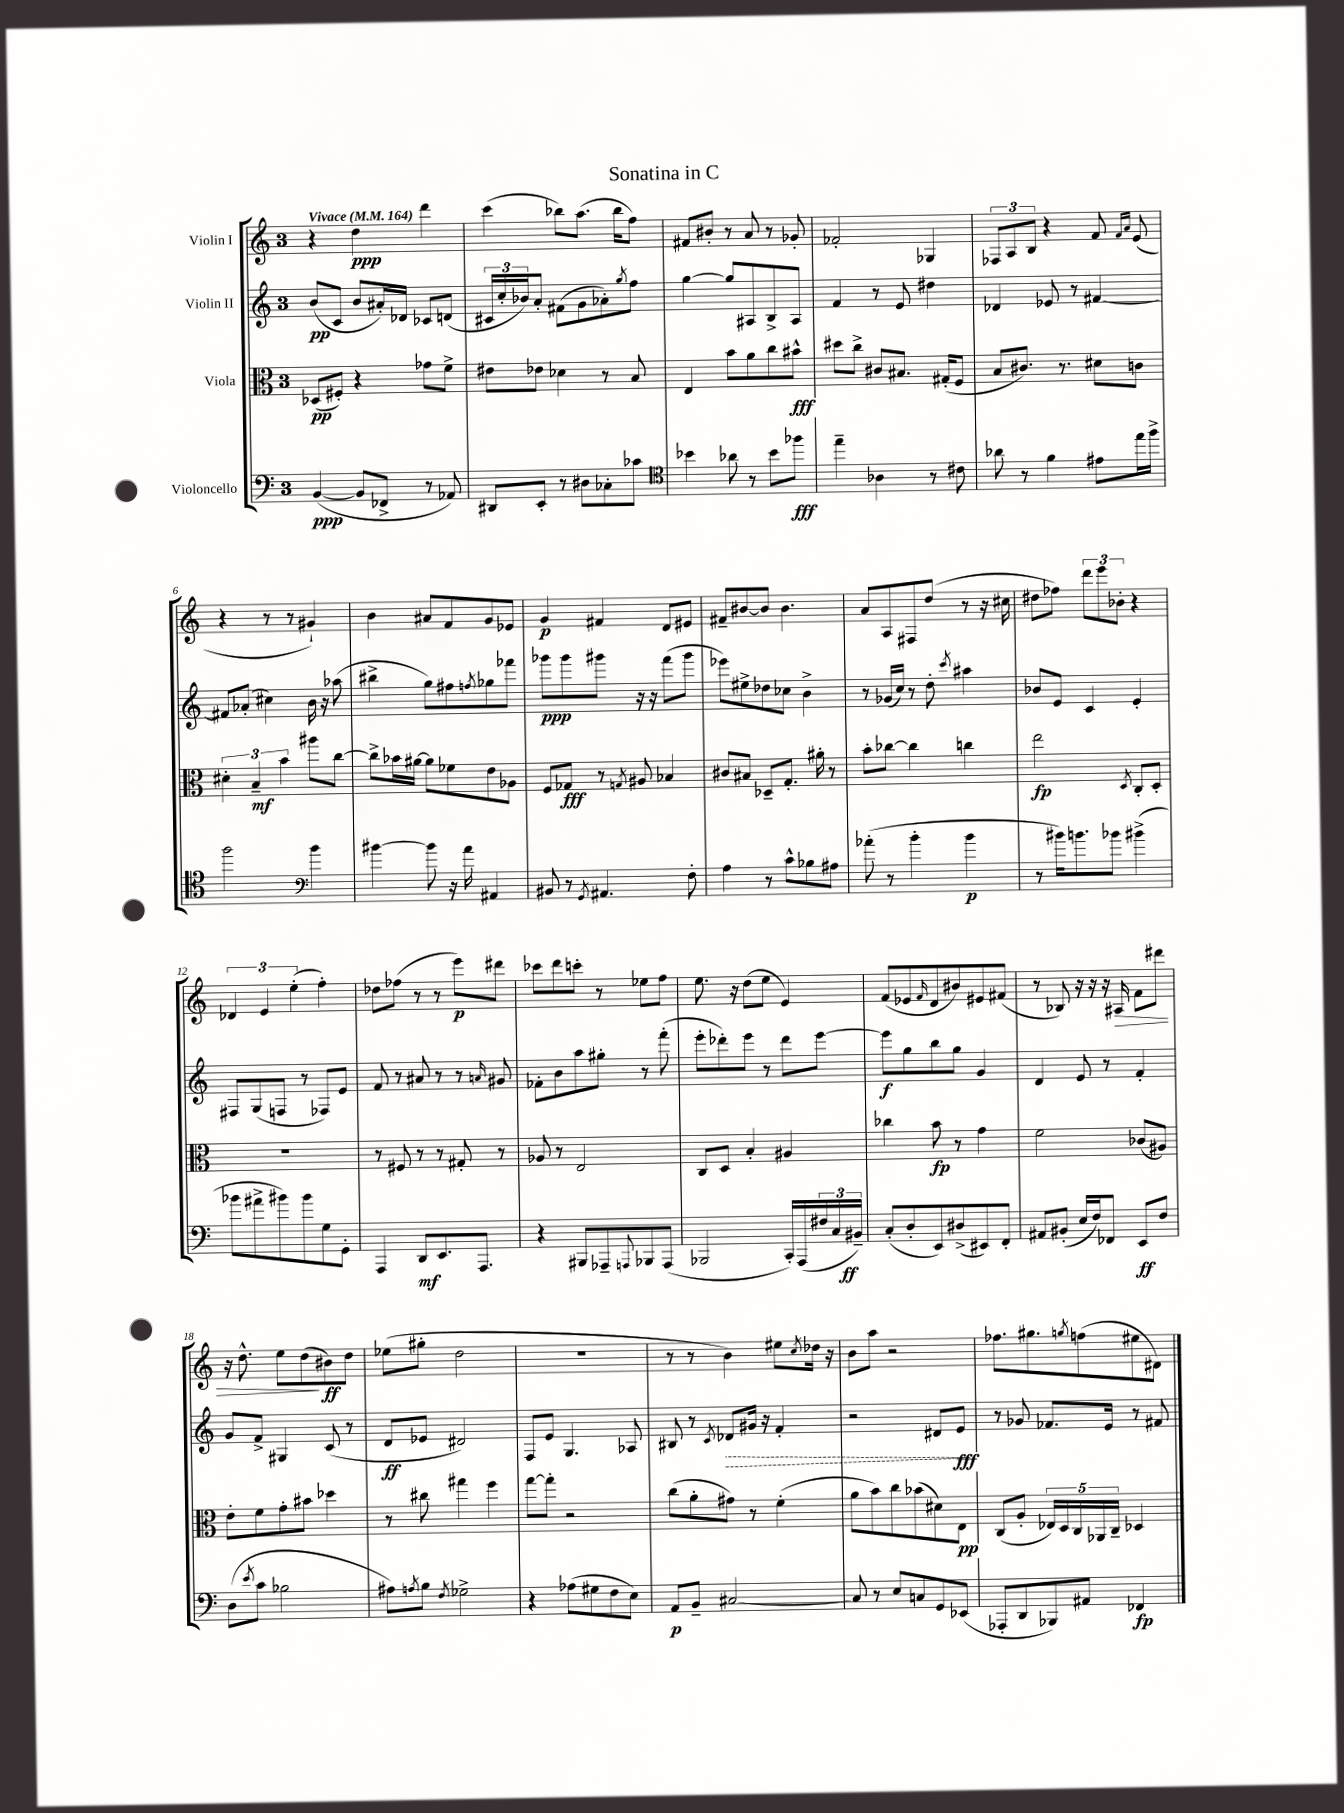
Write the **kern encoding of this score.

**kern	**kern	**kern	**kern
*staff4	*staff3	*staff2	*staff1
*clefF4	*clefC3	*clefG2	*clefG2
*k[]	*k[]	*k[]	*k[]
*M3/4	*M3/4	*M3/4	*M3/4
*MM164	*MM164	*MM164	*MM164
([4BB	(8D-	(8b	4r
.	8F#')	8c	.
8BB]	4r	8b	4dd
8FF-^	.	16a#')	.
.	.	16d-	.
8r	8g-	8c-	4ddd
8AA-)	8f^	(8d	.
=	=	=	=
8DD#	8e#	24c#	(4ccc
.	.	24cc'	.
.	.	24b-)	.
8EE'	8e-	8a'	.
8r	4d-	(8f#	8bb-)
8D#	.	8g	(8.aa
8C-'	8r	8a-')	.
.	.	.	16bb-
.	.	8qgg	.
8c-	8B	8ff	8ff)
=	=	=	=
*clefC4	*	*	*
4b-	4E	[4gg	8f#
.	.	.	8b#'
8a-	8b	8gg]	8r
8r	8a	8A#	8a
8b-	8cc	8B^	8r
8ff-	8b#^^	8A#	8g-'
=	=	=	=
4ee~	8dd#	4f	2f-'
.	8cc^	.	.
4A-	8c#	8r	.
.	8.B#	8e	.
8r	.	4dd#	4G-
.	(16G#'	.	.
8c#	8F	.	.
=	=	=	=
8a-	8B	4d-	12F-
.	.	.	12A
8r	8.c#)	.	.
.	.	.	12B
4f	.	8e-	4r
.	8.r	.	.
.	.	8r	.
8e#	8d#	[4f#	8f
.	.	.	16qqf
.	.	.	16qqa
16ee	8c	.	(8e
16ff^	.	.	.
=	=	=	=
2ff	6d#'	8f#]	4r
.	.	(8a-'	.
.	6B~	.	.
.	.	4cc#)	8r
.	6b	.	.
.	.	.	8r
*clefF4	*	*	*
4b	8aa#	16b	4g#`)
.	.	16r	.
.	[8cc	(8aa-	.
=	=	=	=
[4b#	8cc^]	4bb#^	4b
.	16b-	.	.
.	[16a#	.	.
8b#]	8a#]	8gg)	8a#
16r	8f-	8ff#	8f
16a	.	.	.
.	.	8qff	.
4AA#	8e	8gg-	8g
.	8A-	8fff-	8e-
=	=	=	=
8BB#	8F	8ggg-	4g
8r	8G-	8ggg-	.
8qGG	.	.	.
4.AA#	8r	8ggg#	4f#
.	8qG	.	.
.	8A#	16r	.
.	.	16r	.
.	4B-	(8fff	8d
8F'	.	8ggg#	8e#
=	=	=	=
4A	8c#	8eee-)	8f#~
.	8B#	8ee#^	[8b#
8r	8D-~	8dd-	8b#]
8c^^	8.G'	8cc-	4.b#
8B-	.	4b^	.
.	16a#'	.	.
8A#	8r	.	.
=	=	=	=
(8a-'	8b'	8r	8a
8r	[8cc-	(16g-	8A
.	.	16cc)	.
4b'	4cc-]	8r	8F#
.	.	8dd'	(8dd
.	.	8qccc	.
4b	4cc	4aa#	8r
.	.	.	16r
.	.	.	16cc#
=	=	=	=
8r	2ee	8b-	8dd#
16b#)	.	8e	8ff-)
8.b	.	.	.
.	.	4c	12ddd
.	.	.	12eee
8b-	.	.	.
.	.	.	12b-'
.	8qD	.	.
(4b#^	8C'	4e'	4r
.	8D'	.	.
=	=	=	=
8b-	2.r	8F#	6d-
8a#^	.	(8G	.
.	.	.	6e
8b#)	.	8F	.
.	.	.	(6ee'
8b#	.	8r	.
8G	.	8F-)	4ff')
8GG'	.	8e	.
=	=	=	=
4AAA	8r	8f	8dd-
.	8F#	8r	(8ff-
8DD	8r	8a#	8r
8.EE	8r	8r	8r
.	8G#'	8r	8eee)
8.AAA	.	.	.
.	.	16qqa	.
.	8r	8g#	8ddd#
=	=	=	=
4r	8A-	8f-'	8ccc-
.	8r	8b	8ddd
8BBB#	2E	8aa	8ccc'
8AAA-~	.	8gg#'	8r
8qqAAA	.	.	.
8BBB-	.	8r	8ee-
(8AAA	.	(8fff'	8ff
=	=	=	=
2BBB-	8C	8eee'	8.ee
.	8D	8ddd-')	.
.	.	.	16r
.	4B'	8eee	(8dd
.	.	8r	8ee
16CC')	4A#	8ddd-	4e)
(16AAA	.	.	.
24F#	.	[8eee	.
24C	.	.	.
24BB#~)	.	.	.
=	=	=	=
(8C'	4cc-	8eee]	(8f
8D'	.	8gg	8e-
.	.	.	16qqf
8EE)	8b	8bb	8d
(8D#^	8r	8gg	8b#)
8EE#)	4g	4g	8e#
8FF'	.	.	(8f#
=	=	=	=
8AA#	2f	4d	8r
(8BB#'	.	.	8B-)
16E	.	8e	16r
16F)	.	.	16r
8FF-	.	8r	16r
.	.	.	16A#
8EE	(8c-	4f'	8f
8F	8A#)	.	8ddd#
=	=	=	=
(8D	8e'	8g	16r
.	.	.	8.dd^^
8qe	.	.	.
8c	8f	8f^	.
2B-	8g'	4G#	8ee
.	8b#	.	(8dd
.	4dd-	(8c	8b#)
.	.	8r	8dd
=	=	=	=
8A#)	8r	8d	(8ee-
8qA	.	.	.
8B	8cc#	8e-	8gg#'
8qF	.	.	.
2G-^	4gg#	2d#)	2dd
.	4ff	.	.
=	=	=	=
4r	[8gg	8F	2.r
.	8gg']	8e	.
(8A-	2r	4.G	.
8G#	.	.	.
8F	.	.	.
8E)	.	8A-	.
=	=	=	=
8AA	(8cc	8B#	8r
8BB~	8a'	8r	8r
.	.	8qc	.
[2C#	8g#)	8d-	4b)
.	8r	16g#	.
.	.	16r	.
.	(4f'	4f'	8ee#
.	.	.	8qcc
.	.	.	16dd-
.	.	.	16r
=	=	=	=
8C#]	8a	2r	8b
8r	8b)	.	8aa
8E	8cc	.	2r
8C	(8b-	.	.
8GG	8d#)	8d#	.
(8EE-	8E	8e	.
=	=	=	=
8AAA-'	(8C	8r	8.ff-
8DD	8A'	8g-	.
.	.	.	8.gg#
8BBB-)	20E-)	8.f-	.
.	20D	.	.
.	20C	.	.
.	.	.	8qgg
8AA#	.	.	(8ff
.	20AA-	.	.
.	.	16e	.
.	20C~	.	.
4FF-	4D-	8r	8ee#
.	.	8f#	8d#)
==	==	==	==
*-	*-	*-	*-
